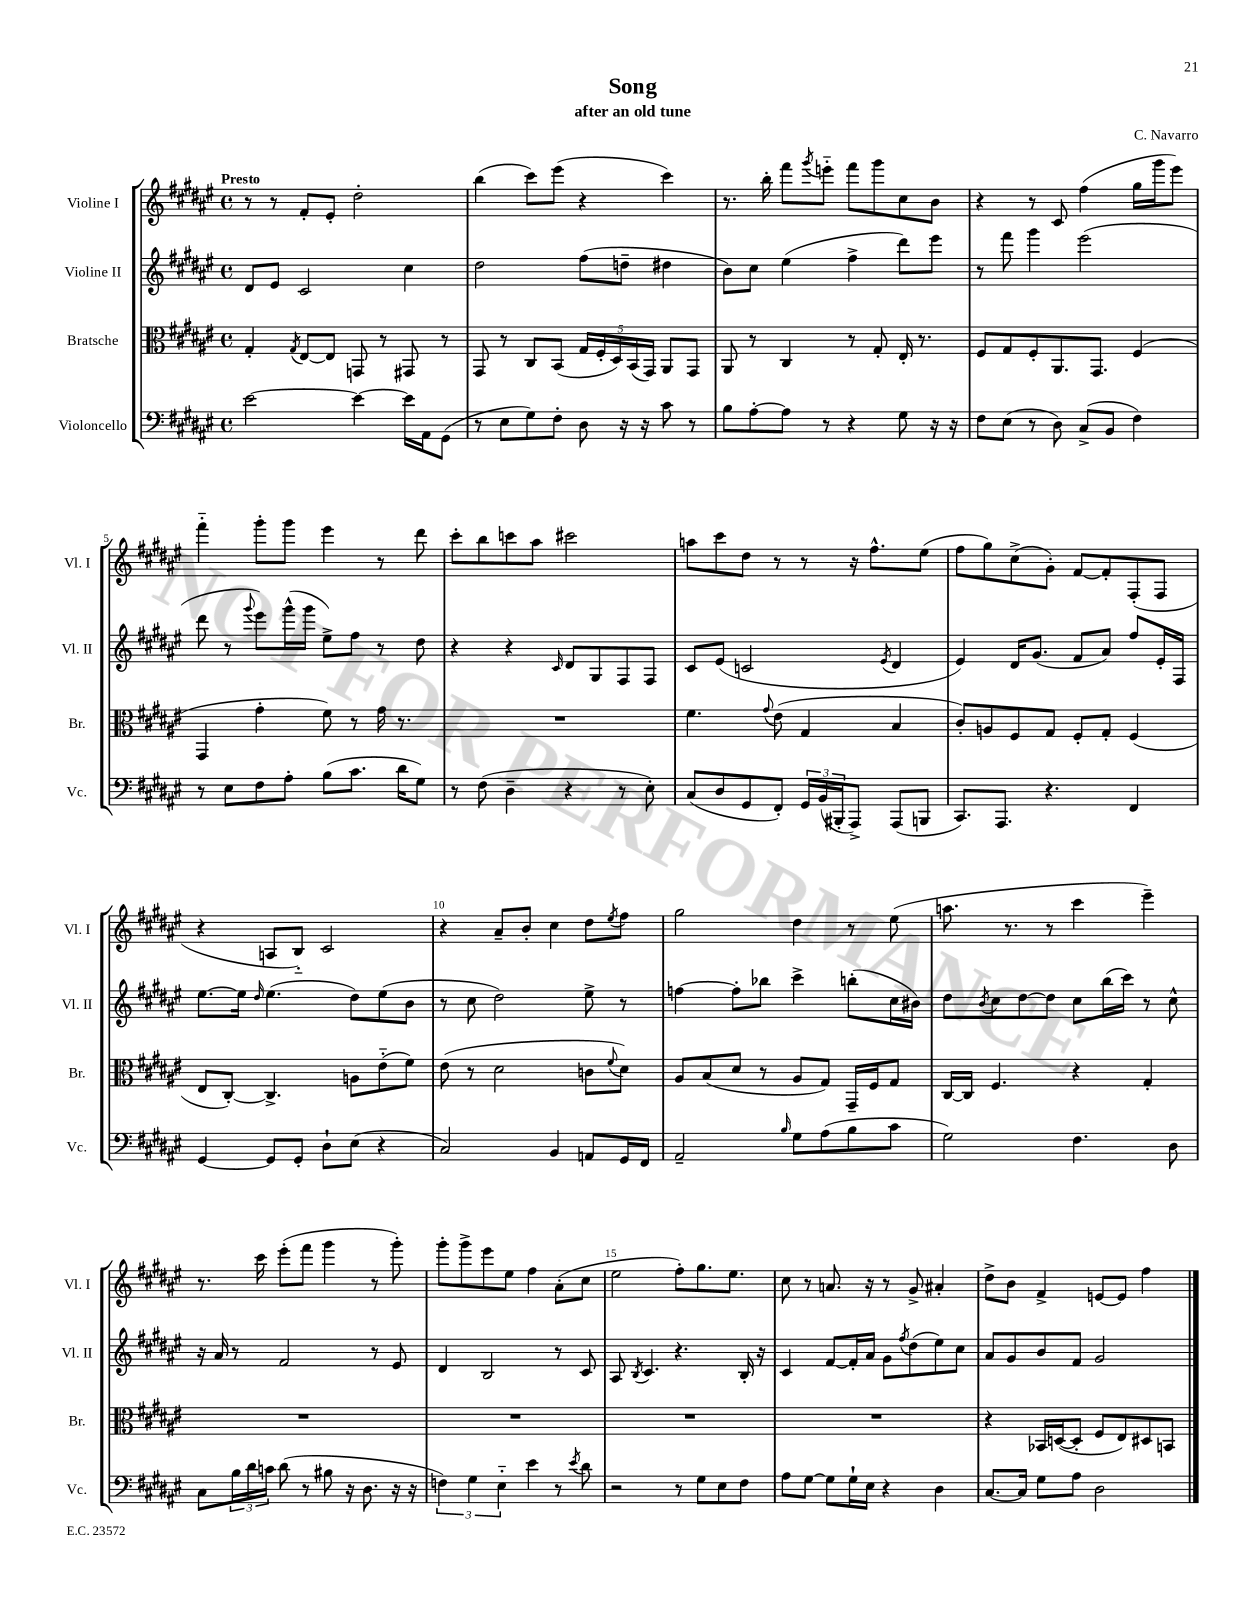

**kern	**kern	**kern	**kern
*part4	*part3	*part2	*part1
*staff4	*staff3	*staff2	*staff1
*I"Violoncello	*I"Bratsche	*I"Violine II	*I"Violine I
*I'Vc.	*I'Br.	*I'Vl. II	*I'Vl. I
*clefF4	*clefC3	*clefG2	*clefG2
*k[f#c#g#d#a#e#]	*k[f#c#g#d#a#e#]	*k[f#c#g#d#a#e#]	*k[f#c#g#d#a#e#]
*M4/4	*M4/4	*M4/4	*M4/4
*met(c)	*met(c)	*met(c)	*met(c)
=1	=1	=1	=1
!	!	!	!LO:TX:a:B:t=Presto
[2e#\	4G#'/	8d#/L	8r
.	.	8e#/J	8r
.	8qG#/	.	.
.	[8E#/L	2c#/	8f#'/L
.	8E#/J]	.	8e#'/J
4e#\_	8GGn/	.	2dd#'\
.	8r	.	.
16e#\LL]	8GG#X/	4cc#\	.
16AA#\J	.	.	.
(8GG#\J	8r	.	.
=2	=2	=2	=2
8r	8GG#/	2dd#\	(4bb\
8E#\L	8r	.	.
8G#\)	8C#/L	.	8ccc#\L)
8F#'\J	(8BB/J	.	(8eee#\J
8D#\	20G#/LL	(8ff#\L	4r
.	20F#'/	.	.
.	20D#/)	.	.
16r	.	8ddn~\J	.
.	(20BB/	.	.
16r	.	.	.
.	20GG#/JJ)	.	.
8c#\	8AA#/L	4dd#X\	4ccc#\)
8r	8GG#/J	.	.
=3	=3	=3	=3
8B\L	8AA#/	8b\L)	8.r
[8A#'\	8r	8cc#\J	.
.	.	.	16bb'\
8A#\J]	4C#/	(4ee#\	8fff#\L
.	.	.	8qggg#/
8r	.	.	8eeen\J
4r	8r	4ff#^\	8fff#\L
.	8G#'/	.	8ggg#\
8G#\	16E#'/	8ddd#\L)	8cc#\
.	8.r	.	.
16r	.	8eee#\J	8b\J
16r	.	.	.
=4	=4	=4	=4
8F#\L	8F#/L	8r	4r
(8E#\J	8G#/	8fff#\	.
8r	8F#'/	4ggg#\	8r
8D#\)	8.AA#/	.	8c#/
(8C#^/L	.	(2eee#\	(4ff#\
.	8.GG#/J	.	.
8BB/J	.	.	.
4F#\)	(4F#/	.	16gg#\LL
.	.	.	16ggg#\J
.	.	.	8eee#\J)
!!LO:LB:g=z
=5	=5	=5	=5
8r	4GG#/	8ddd#\	4fff#\
8E#\L	.	8r	.
.	.	8qqggg#/	.
8F#\	4g#'\	8eee#\L)	8ggg#'\L
8A#'\J	.	(16ggg#^^\L	8ggg#\J
.	.	16ggg#\JJ	.
(8B\L	8f#\)	8ee#^\L)	4eee#\
8.c#\J	8r	8ff#\J	.
.	16g#\	8r	8r
16d#\KL	8.r	.	.
8G#\J)	.	8dd#\	8ddd#\
=6	=6	=6	=6
8r	1r	4r	8ccc#'\L
(8F#\	.	.	8bb\
4D#~\	.	4r	8cccn\
.	.	.	8aa#\J
.	.	16qqc#/	.
4r	.	8d#/L	2ccc#X\
.	.	8G#/	.
8r	.	8F#/	.
8E#'\)	.	8F#/J	.
=7	=7	=7	=7
(8C#/L	4.f#\	8c#/L	8aan\L
8D#/	.	(8e#/J	8ccc#\
8GG#/	.	2cn/	8dd#\J
.	8qqg#/	.	.
8FF#'/J)	(8e#\	.	8r
24GG#/LL	4G#/	.	8r
(24BB/	.	.	.
24BBB#X'/J	.	.	.
8AAA#^/J)	.	.	16r
.	.	.	8.ff#^^\L
.	.	8qe#/	.
(8AAA#/L	4B/	4d#/	.
8BBBn/J	.	.	(8ee#\J
=8	=8	=8	=8
8.CC#/L)	8c#'/L)	4e#/)	8ff#\L
.	8An/	.	8gg#\)
8.AAA#/J	.	.	.
.	8F#/	16d#/KL	(8cc#^\
.	.	(8.g#/J	.
4.r	8G#/J	.	8g#'\J)
.	8F#'/L	8f#/L	[8f#/L
.	8G#'/J	8a#/J)	8f#'/]
4FF#/	(4F#/	8ff#/L	(8F#'/
.	.	16e#'/L	8F#/J
.	.	16F#/JJ	.
!!LO:LB:g=z
=9	=9	=9	=9
[4GG#/	8E#/L	[8.ee#\L	4r
.	[8C#'/J)	.	.
.	.	16ee#\Jk]	.
.	.	16qqdd#/	.
8GG#/L]	4.C#^/]	(4.ee#\	8An/L
8GG#'/J	.	.	8B/J)
8D#`\L	.	.	2c#/
(8E#\J	8An\L	8dd#\L)	.
4r	(8e#\	(8ee#\	.
.	8f#\J)	8b\J	.
=10	=10	=10	=10
2C#/)	(8e#\	8r	4r
.	8r	8cc#\	.
.	2d#\	2dd#\)	8a#~/L
.	.	.	8b'/J
4BB/	.	.	4cc#\
8AAn/L	8cn\L	8ee#^\	8dd#\L
.	8qqf#/	.	8qee#/
16GG#/L	8d#\J)	8r	8ff#\J
16FF#/JJ	.	.	.
=11	=11	=11	=11
2AA#~/	8A#/L	[4ffn\	2gg#\
.	(8B/	.	.
.	8d#/J	8ff'\L]	.
.	8r	8bb-X\J	.
16qqB/	.	.	.
8G#\L	8A#/L	4ccc#^\	4dd#\
(8A#\	8G#/J)	.	.
8B\	16GG#~/LL	(8bbn'\L	8r
.	16F#/J	.	.
8c#\J	8G#/J	16cc#\L	(8ee#\
.	.	16b#X\JJ)	.
=12	=12	=12	=12
2G#\)	[16C#/LL	8dd#\L	8.aan\
.	16C#/JJ]	.	.
.	.	8qb/	.
.	4.F#/	8cc#\	.
.	.	.	8.r
.	.	[8dd#\	.
.	.	8dd#\J]	8r
4.F#\	4r	8cc#\L	4ccc#\
.	.	(16bb\L	.
.	.	16ccc#\JJ)	.
.	4G#'/	8r	4eee#~\)
8D#\	.	8cc#^^\	.
!!LO:LB:g=z
=13	=13	=13	=13
8C#\L	1r	16r	8.r
.	.	16a#/	.
24B\L	.	8r	.
24d#\	.	.	.
.	.	.	16ccc#\
24cn\JJ	.	.	.
(8d#\	.	2f#/	(8eee#'\L
8r	.	.	8fff#\J
8B#X\	.	.	4ggg#\
16r	.	.	.
8.D#\	.	.	.
.	.	8r	8r
16r	.	8e#/	8ggg#'\)
16r	.	.	.
=14	=14	=14	=14
6Fn\)	1r	4d#/	8ggg#'\L
.	.	.	8ggg#^\
6G#\	.	.	.
.	.	2B/	8eee#\
6E#\	.	.	.
.	.	.	8ee#\J
4e#\	.	.	4ff#\
8r	.	8r	(8a#'\L
8qe#/	.	.	.
8d#\	.	8c#/	8cc#\J
=15	=15	=15	=15
2r	1r	8A#/	2ee#\
.	.	8qB/	.
.	.	4.c#/	.
8r	.	4.r	8ff#'\L)
8G#\L	.	.	8.gg#\
8E#\	.	.	.
.	.	.	8.ee#\J
8F#\J	.	16B'/	.
.	.	16r	.
=16	=16	=16	=16
8A#\L	1r	4c#/	8cc#\
[8G#\J	.	.	8r
8G#\L]	.	[8f#/L	8.an/
16G#`\L	.	16f#'/L]	.
16E#\JJ	.	16a#/JJ	16r
4r	.	8g#\L	8r
.	.	8qff#/	.
.	.	(8dd#\	8g#^/
4D#\	.	8ee#\)	4a#X'/
.	.	8cc#\J	.
=17	=17	=17	=17
[8.C#/L	4r	8a#/L	8dd#^\L
.	.	8g#/	8b\J
16C#/Jk]	.	.	.
8G#\L	16BB-X/LL	8b/	4f#^/
.	([16Dn/J	.	.
8A#\J	8D'/J]	8f#/J	.
2D#\	8F#/L	2g#/	[8en/L
.	8E#/)	.	8e/J]
.	8D#X/	.	4ff#\
.	8BBn/J	.	.
==	==	==	==
*-	*-	*-	*-
